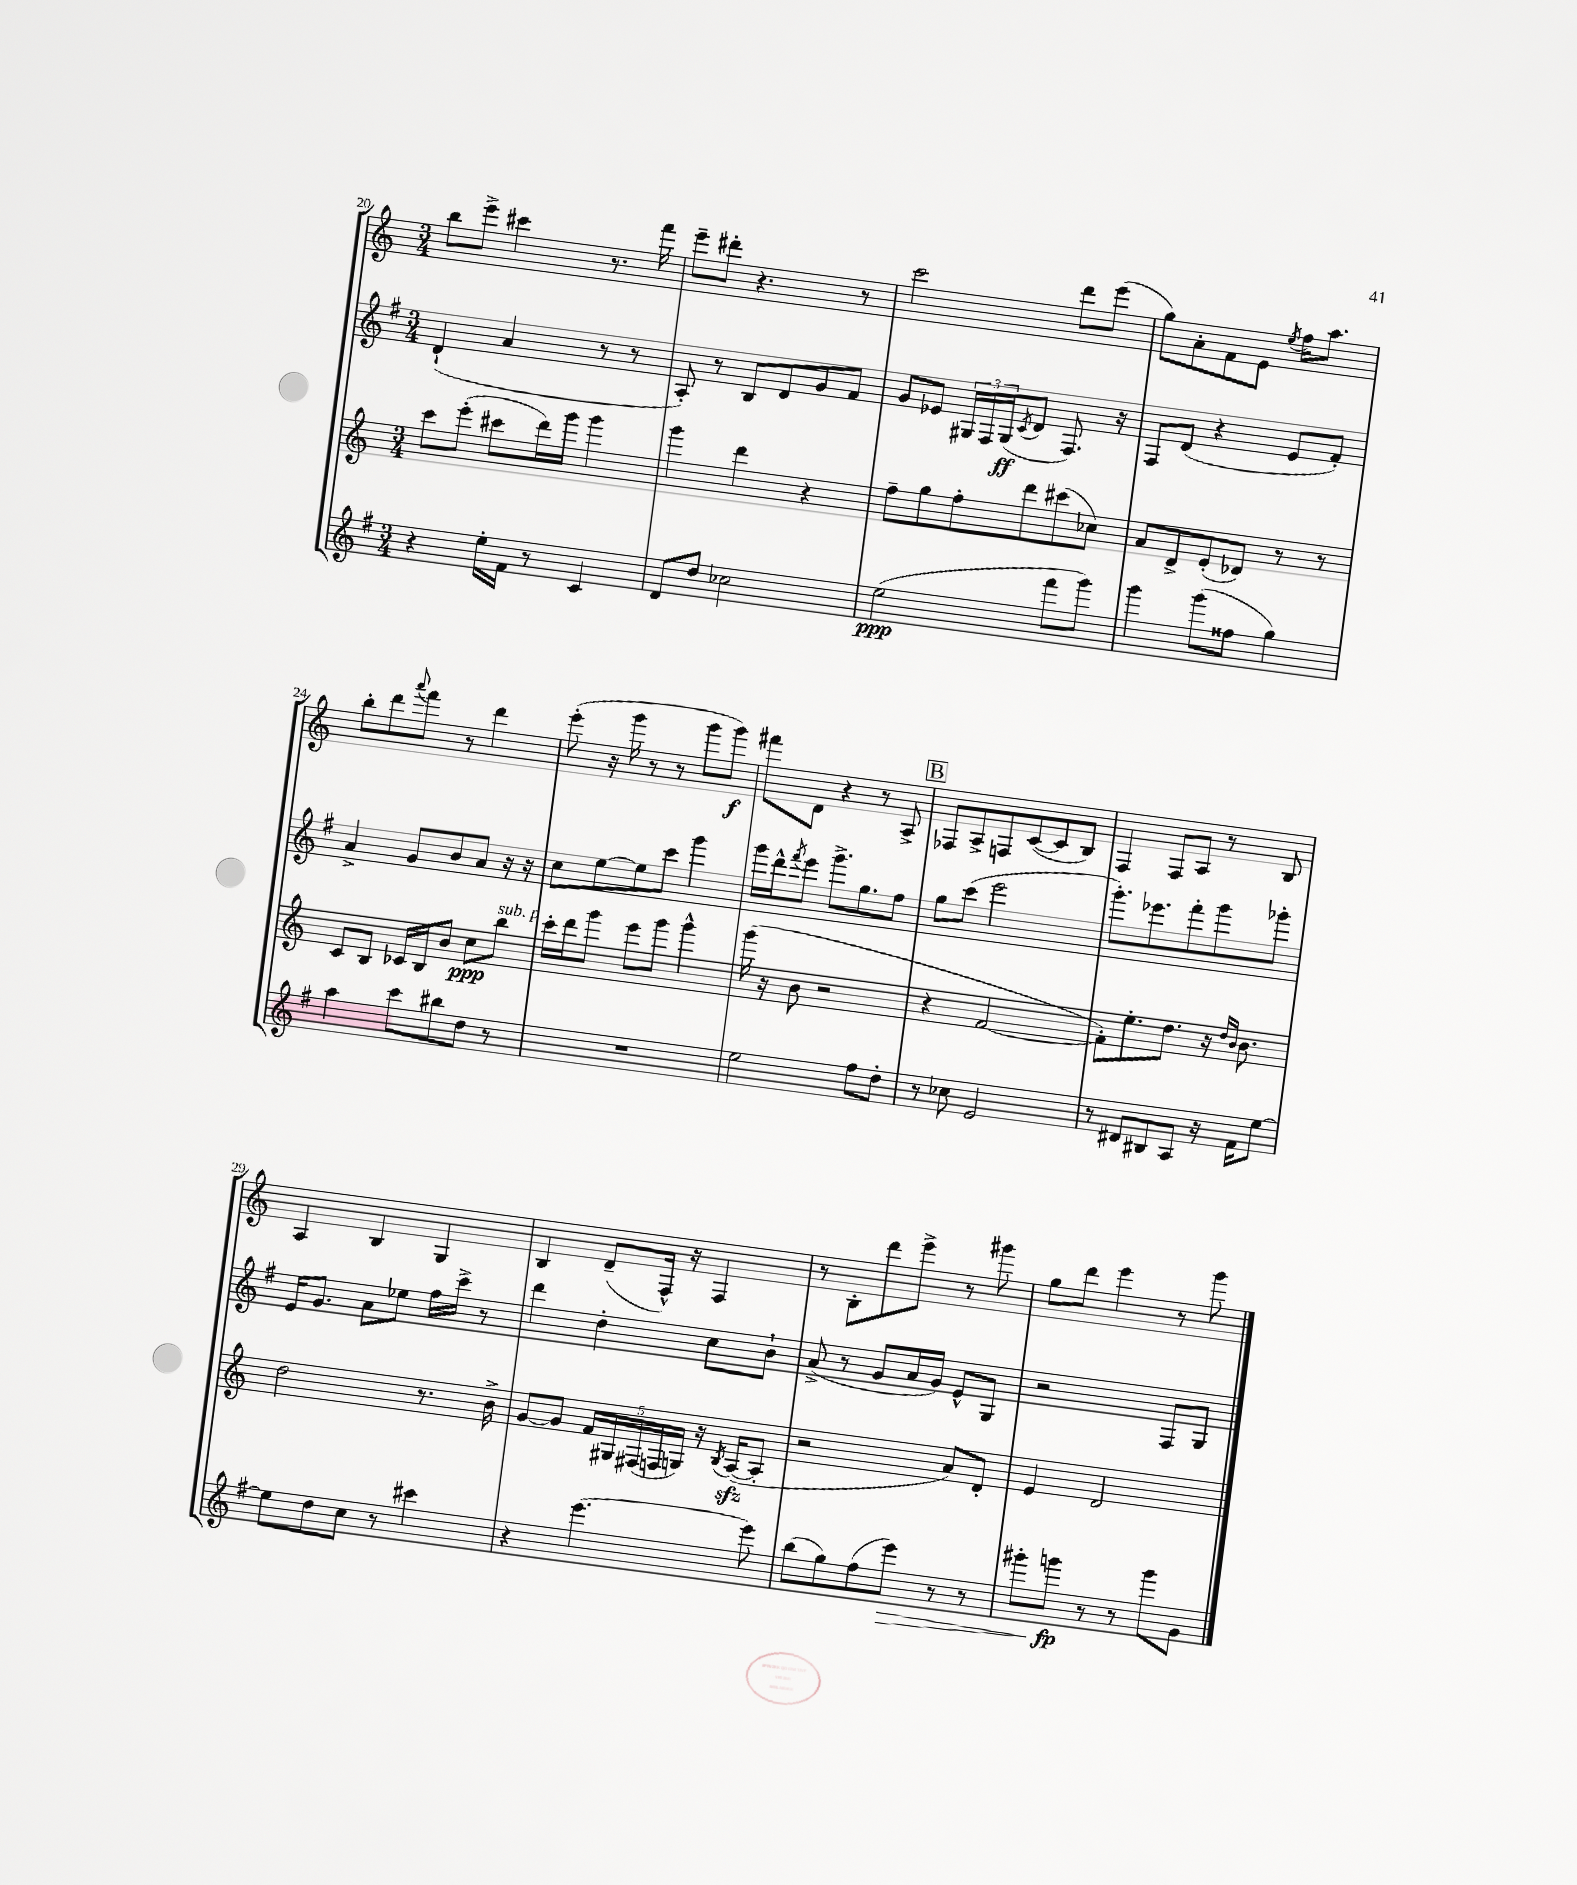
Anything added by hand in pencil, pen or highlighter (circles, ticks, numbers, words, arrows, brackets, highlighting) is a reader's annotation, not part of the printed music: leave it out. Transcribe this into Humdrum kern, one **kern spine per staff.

**kern	**dynam	**kern	**dynam	**kern	**dynam	**kern	**dynam
*part4	*part4	*part3	*part3	*part2	*part2	*part1	*part1
*staff4	*staff4	*staff3	*staff3	*staff2	*staff2	*staff1	*staff1
*clefG2	*	*clefG2	*	*clefG2	*	*clefG2	*
*k[f#]	*	*k[]	*	*k[f#]	*	*k[]	*
*M3/4	*	*M3/4	*	*M3/4	*	*M3/4	*
=20	=20	=20	=20	=20	=20	=20	=20
4r	.	8ccc\L	.	(4d`/	.	8bb\L	.
.	.	(8eee'\J	.	.	.	8eee^\J	.
16ee'\LL	.	8ccc#X\L	.	4a/	.	4ccc#X\	.
16f#\JJ	.	.	.	.	.	.	.
8r	.	16ddd\L)	.	.	.	.	.
.	.	16ggg\JJ	.	.	.	.	.
4c/	.	4ggg\	.	8r	.	8.r	.
.	.	.	.	8r	.	.	.
.	.	.	.	.	.	16fff\	.
=21	=21	=21	=21	=21	=21	=21	=21
8d/L	.	4ggg\	.	8A'/)	.	8eee~\L	.
8dd/J	.	.	.	8r	.	8ddd#X'\J	.
2cc-X\	.	4ddd\	.	8B/L	.	4.r	.
.	.	.	.	8d/	.	.	.
.	.	4r	.	8g/	.	.	.
.	.	.	.	8f#/J	.	8r	.
=22	=22	=22	=22	=22	=22	=22	=22
(2ee\	ppp	8ff~\L	.	8g/L	.	2ccc\	.
.	.	8gg\	.	8e-X/J	.	.	.
.	.	8ff'\	.	24G#X/LL	.	.	.
.	.	.	.	24F#/	.	.	.
.	.	.	.	(24G#/J	ff	.	.
.	.	.	.	8qc/	.	.	.
.	.	8ddd\	.	8d/J	.	.	.
8fff#\L	.	(8ccc#X\	.	8.F#/)	.	8ddd\L	.
8ggg\J)	.	8cc-X\J)	.	.	.	(8eee\J	.
.	.	.	.	16r	.	.	.
=23	=23	=23	=23	=23	=23	=23	=23
4ggg\	.	8a/L	.	8F#/L	.	8gg\L)	.
.	.	8d^/	.	(8d/J	.	8a'\	.
(8ggg\L	.	(8e'/	.	4r	.	8f\	.
8ff##X\J	.	8d-X/J)	.	.	.	8e\J	.
.	.	.	.	.	.	8qee/	.
4gg\)	.	8r	.	8e/L	.	16ff\KL	.
.	.	.	.	.	.	8.aa\J	.
.	.	8r	.	8f#'/J)	.	.	.
!!LO:LB:g=z
=24	=24	=24	=24	=24	=24	=24	=24
4aa\	.	8c/L	.	4a^/	.	8bb'\L	.
.	.	8B/J	.	.	.	8ddd\	.
.	.	.	.	.	.	8qqaaa/	.
8ccc\L	.	16c-X/LL	.	8g/L	.	8fff\J	.
.	.	16B/J	.	.	.	.	.
8bb#X\	.	8b/J	.	8b/	.	8r	.
8dd\J	.	8cc\L	ppp	8a/J	.	4ddd\	.
!	!	!LO:TX:a:i:t=sub. p	!	!	!	!	!
8r	.	8bb\J	.	16r	.	.	.
.	.	.	.	16r	.	.	.
=25	=25	=25	=25	=25	=25	=25	=25
2.r	.	16ccc'\LL	.	8cc\L	.	(8eee'\	.
.	.	16ddd\J	.	.	.	.	.
.	.	8ggg\J	.	[8ee\	.	16r	.
.	.	.	.	.	.	16ggg\	.
.	.	8eee\L	.	8ee\]	.	8r	.
.	.	8ggg\J	.	8ccc\J	.	8r	.
.	.	4ggg^^\	.	4ggg\	.	8ggg\L	.
.	.	.	.	.	.	8ggg\J)	f
=26	=26	=26	=26	=26	=26	=26	=26
2ee\	.	(16ggg\	.	16ggg\LL	.	8fff#X\L	.
.	.	16r	.	16ddd^^\J	.	.	.
.	.	.	.	8qfff#/	.	.	.
.	.	8b\	.	8eee\J	.	8d\J	.
.	.	2r	.	8.ggg^\L	.	4r	.
.	.	.	.	8.gg\	.	.	.
8ff#\L	.	.	.	.	.	8r	.
8dd'\J	.	.	.	8ff#\J	.	8A^/	.
!!LO:REH:place=s1:t=B
=27	=27	=27	=27	=27	=27	=27	=27
8r	.	4r	.	8gg\L	.	8F-X/L	.
8cc-X\	.	.	.	(8ccc\J	.	8A^/	.
2e/	.	[2f/	.	2eee\	.	8Fn/	.
.	.	.	.	.	.	([8c/	.
.	.	.	.	.	.	8c/]	.
.	.	.	.	.	.	8B/J)	.
=28	=28	=28	=28	=28	=28	=28	=28
8r	.	8f'\L])	.	8.ggg'\L)	.	4F/	.
8d#X/L	.	8.ee'\	.	.	.	.	.
.	.	.	.	8.eee-X\	.	.	.
8B#X/	.	.	.	.	.	8F/L	.
.	.	8.dd\J	.	.	.	.	.
8A/J	.	.	.	8fff#'\	.	8A/J	.
16r	.	16r	.	8ggg\	.	8r	.
.	.	16qqdd/LL	.	.	.	.	.
.	.	16qqb/JJ	.	.	.	.	.
16f#\KL	.	8.b\	.	.	.	.	.
[8ee\J	.	.	.	8ggg-X'\J	.	8B/	.
!!LO:LB:g=z
=29	=29	=29	=29	=29	=29	=29	=29
8ee\L]	.	2dd\	.	16e/KL	.	4A/	.
.	.	.	.	8.g/J	.	.	.
8dd\	.	.	.	.	.	.	.
8cc\J	.	.	.	8a\L	.	4B/	.
8r	.	.	.	8ee-X\J	.	.	.
4ccc#X\	.	8.r	.	16ff#\LL	.	4G/	.
.	.	.	.	16ccc^\JJ	.	.	.
.	.	.	.	8r	.	.	.
.	.	16b^\	.	.	.	.	.
=30	=30	=30	=30	=30	=30	=30	=30
4r	.	[8g/L	.	4ddd\	.	4B/	.
.	.	8g/J]	.	.	.	.	.
[4.eee\	.	20f/LL	.	4dd'\	.	(8d~/L	.
.	.	20G#X/	.	.	.	.	.
.	.	(20F#X/	.	.	.	.	.
.	.	.	.	.	.	16F^^/Jk)	.
.	.	20Fn/	.	.	.	.	.
.	.	.	.	.	.	16r	.
.	.	20Gn/JJ)	.	.	.	.	.
.	.	16r	.	8cc\L	.	4F/	.
.	.	8qB/	.	.	.	.	.
.	.	([16Azz/KL	.	.	.	.	.
8eee\]	.	8A'/J]	.	8b`\J	.	.	.
=31	=31	=31	=31	=31	=31	=31	=31
(8bb\L	.	2r	.	(8a^/	.	8r	.
8gg\)	.	.	.	8r	.	8B'\L	.
(8ff#\	.	.	.	8g/L	.	8ddd\	.
!	!LO:HP:b	!	!	!	!	!	!
8eee\J)	>	.	.	16a/L	.	8eee^\J	.
.	.	.	.	16g/JJ)	.	.	.
8r	.	8a/L)	.	8e^^/L	.	8r	.
8r	.	8d'/J	.	8G/J	.	8ggg#X\	.
=32	=32	=32	=32	=32	=32	=32	=32
8ggg#X'\L	.	4e/	.	2r	.	8gg\L	.
8gggn\J	fp	.	.	.	.	8ddd\J	.
8r	]	2d/	.	.	.	4eee\	.
8r	.	.	.	.	.	.	.
8ggg\L	.	.	.	8F#/L	.	8r	.
8g\J	.	.	.	8G/J	.	8ggg\	.
==	==	==	==	==	==	==	==
*-	*-	*-	*-	*-	*-	*-	*-
